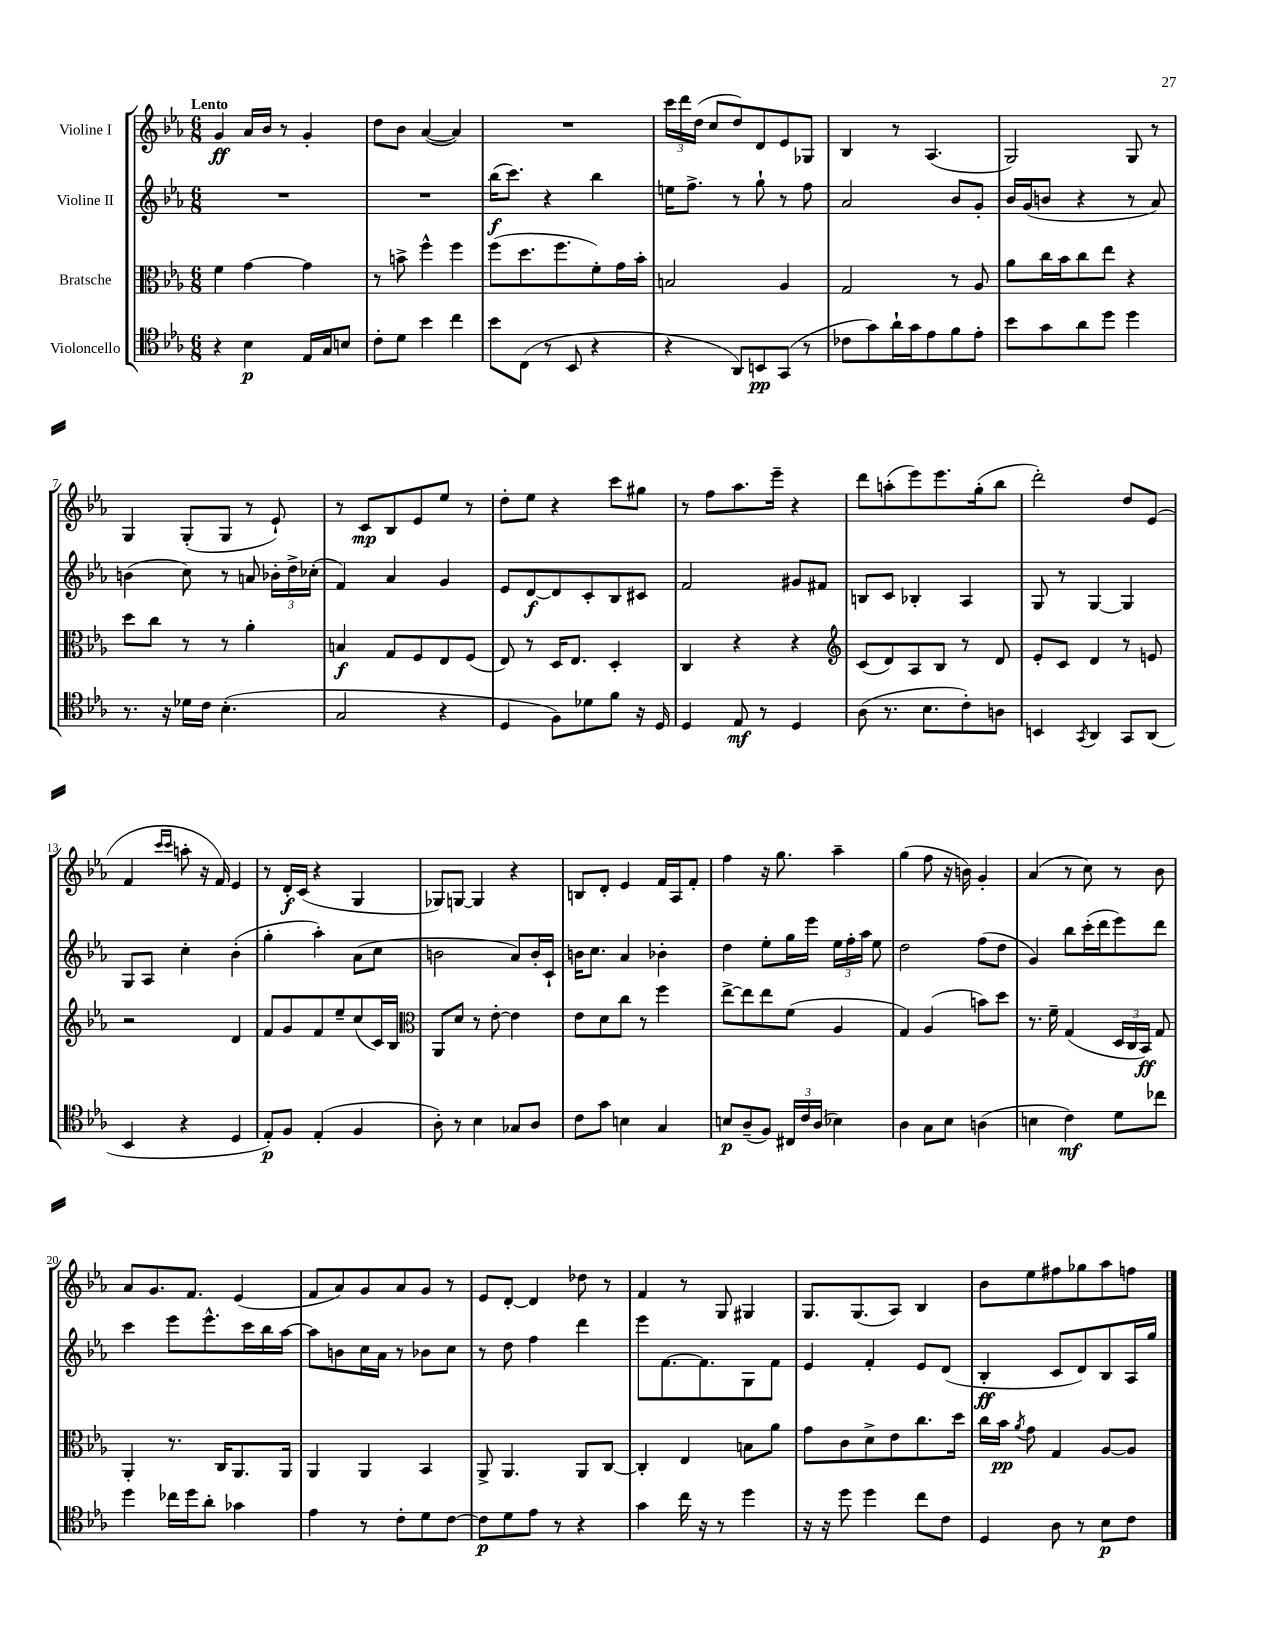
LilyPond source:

<<
\new StaffGroup <<
\new Staff = "s0" \with { instrumentName = "Violine I" } {
    \clef treble \key ees \major \numericTimeSignature \time 6/8 \tempo "Lento"
    \autoBeamOff g'4\ff aes'16[ bes'16] r8 g'4-. |
    d''8[ bes'8] aes'4~( aes'4) |
    R2. |
    \tuplet 3/2 { c'''16[ d'''16 d''16]( } c''8[ d''8) d'8 ees'8 ges8] |
    bes4 r8 aes4.( |
    g2) g8 r8 |
    g4 g8[-.( g8] r8 ees'8-!) |
    r8 c'8[\mp bes8 ees'8 ees''8] r8 |
    d''8[-. ees''8] r4 c'''8[ gis''8] |
    r8 f''8[ aes''8. ees'''16]-- r4 |
    d'''8[ a''8-.( ees'''8) ees'''8. g''16-.( bes''8] |
    d'''2-.) d''8[ ees'8]( |
    f'4 \grace { c'''16[ c'''16] } a''8-. r16 f'16) ees'4 |
    r8 d'16[-.\f c'16]( r4 g4 |
    ges8[) g8]~ g4 r4 |
    b8[ d'8]-. ees'4 f'16[ aes16 f'8]-. |
    f''4 r16 g''8. aes''4-- |
    g''4( f''8 r16 b'16) g'4-. |
    aes'4( r8 c''8) r8 bes'8 |
    aes'8[ g'8. f'8.] ees'4( |
    f'8[ aes'8) g'8 aes'8 g'8] r8 |
    ees'8[ d'8]~-. d'4 des''8 r8 |
    f'4 r8 g8 gis4 |
    g8.[ g8.( aes8]) bes4 |
    bes'8[ ees''8 fis''8 ges''8 aes''8 f''8] \bar "|." |
}
\new Staff = "s1" \with { instrumentName = "Violine II" } {
    \clef treble \key ees \major \numericTimeSignature \time 6/8
    \autoBeamOff R2. |
    R2. |
    bes''16[\f( c'''8.]) r4 bes''4 |
    e''16[ f''8.]-> r8 g''8-! r8 f''8 |
    aes'2 bes'8[ g'8]-. |
    bes'16[ g'16( b'8] r4 r8 aes'8) |
    b'4( c''8) r8 a'8 \tuplet 3/2 { bes'16[-. d''16-> ces''16]-.( } |
    f'4) aes'4 g'4 |
    ees'8[ d'8~\f d'8 c'8-. bes8 cis'8] |
    f'2 gis'8[ fis'8] |
    b8[ c'8] bes4-. aes4 |
    g8 r8 g4~ g4 |
    g8[ aes8] c''4-. bes'4-.( |
    g''4-. aes''4-.) aes'8[( c''8] |
    b'2 aes'8[) b'16-. c'16]-! |
    b'16[ c''8.] aes'4 bes'4-. |
    d''4 ees''8[-. g''16 ees'''16] \tuplet 3/2 { ees''16[ f''16-. aes''16] } ees''8 |
    d''2 f''8[( d''8] |
    g'4) bes''8[ c'''16-.( d'''16 ees'''8) d'''8] |
    c'''4 ees'''8[ ees'''8.-^ c'''16 bes''16 aes''16]~ |
    aes''8[ b'8 c''16 aes'16] r8 bes'8[ c''8] |
    r8 d''8 f''4 d'''4 |
    ees'''8[ f'8.~ f'8. g8 f'8] |
    ees'4 f'4-. ees'8[ d'8]( |
    bes4-.\ff c'8[ d'8) bes8 aes16 g''16] \bar "|." |
}
\new Staff = "s2" \with { instrumentName = "Bratsche" } {
    \clef alto \key ees \major \numericTimeSignature \time 6/8
    \autoBeamOff f'4 g'4~ g'4 |
    r8 b'8-> f''4-^ f''4 |
    f''8[( d''8. f''8. f'8-.) g'16 bes'16]-. |
    b2 aes4 |
    g2 r8 aes8 |
    aes'8[ c''16 bes'16 c''8 ees''8] r4 |
    d''8[ c''8] r8 r8 aes'4-. |
    b4\f g8[ f8 ees8 f8]( |
    ees8) r8 d16[ ees8.] d4-. |
    c4 r4 r4 |
    \clef treble c'8[( d'8) aes8 bes8] r8 d'8 |
    ees'8[-. c'8] d'4 r8 e'8 |
    r2 d'4 |
    f'8[ g'8 f'8 ees''8-- c''8( c'16) bes16] |
    \clef alto aes,8[ d'8] r8 ees'8~-. ees'4 |
    ees'8[ d'8 c''8] r8 f''4 |
    ees''8[~-> ees''8 ees''8 f'8]( aes4 |
    g4) aes4( b'8[) d''8] |
    r8. f'16-- g4( \tuplet 3/2 { d16[ c16 bes,16]\ff) } g8 |
    aes,4-. r8. c16[ aes,8. aes,16] |
    aes,4 aes,4 bes,4 |
    aes,8-> aes,4. aes,8[ c8]~ |
    c4-. ees4 b8[ aes'8] |
    g'8[ c'8 d'8-> ees'8 c''8. d''16] |
    c''16[ bes'16]\pp \acciaccatura { aes'8 } g'8 g4 aes8[~ aes8] \bar "|." |
}
\new Staff = "s3" \with { instrumentName = "Violoncello" } {
    \clef tenor \key ees \major \numericTimeSignature \time 6/8
    \autoBeamOff r4 bes4\p ees16[ g16 b8] |
    c'8[-. d'8] bes'4 c''4 |
    bes'8[ c8]( r8 bes,8 r4 |
    r4 aes,8[) b,8\pp g,8]( r8 |
    ces'8[ g'8) aes'16-! g'16 ees'8 f'8 ees'8]-. |
    bes'8[ g'8 aes'8 d''8] d''4 |
    r8. r16 des'16[ c'16] bes4.-.( |
    g2 r4 |
    d4 f8[) des'8 f'8] r16 d16 |
    d4 ees8\mf r8 d4 |
    aes8( r8. bes8.[ c'8-.) a8] |
    b,4 \acciaccatura { g,8 } aes,4 g,8[ aes,8]( |
    bes,4 r4 d4 |
    ees8[-.\p) f8] ees4-.( f4 |
    aes8-.) r8 bes4 ges8[ aes8] |
    c'8[ g'8] b4 g4 |
    b8[\p aes8--( f8]) \tuplet 3/2 { cis16[ c'16 aes16]( } bes4) |
    aes4 g8[ bes8] a4( |
    b4 c'4\mf) d'8[ ces''8] |
    d''4 ces''16[ d''16 aes'8]-. ges'4 |
    ees'4 r8 c'8[-. d'8 c'8]~ |
    c'8[\p d'8 ees'8] r8 r4 |
    g'4 c''16 r16 r8 d''4 |
    r16 r16 d''8 d''4 c''8[ c'8] |
    d4 aes8 r8 bes8[\p c'8] \bar "|." |
}
>>
>>
